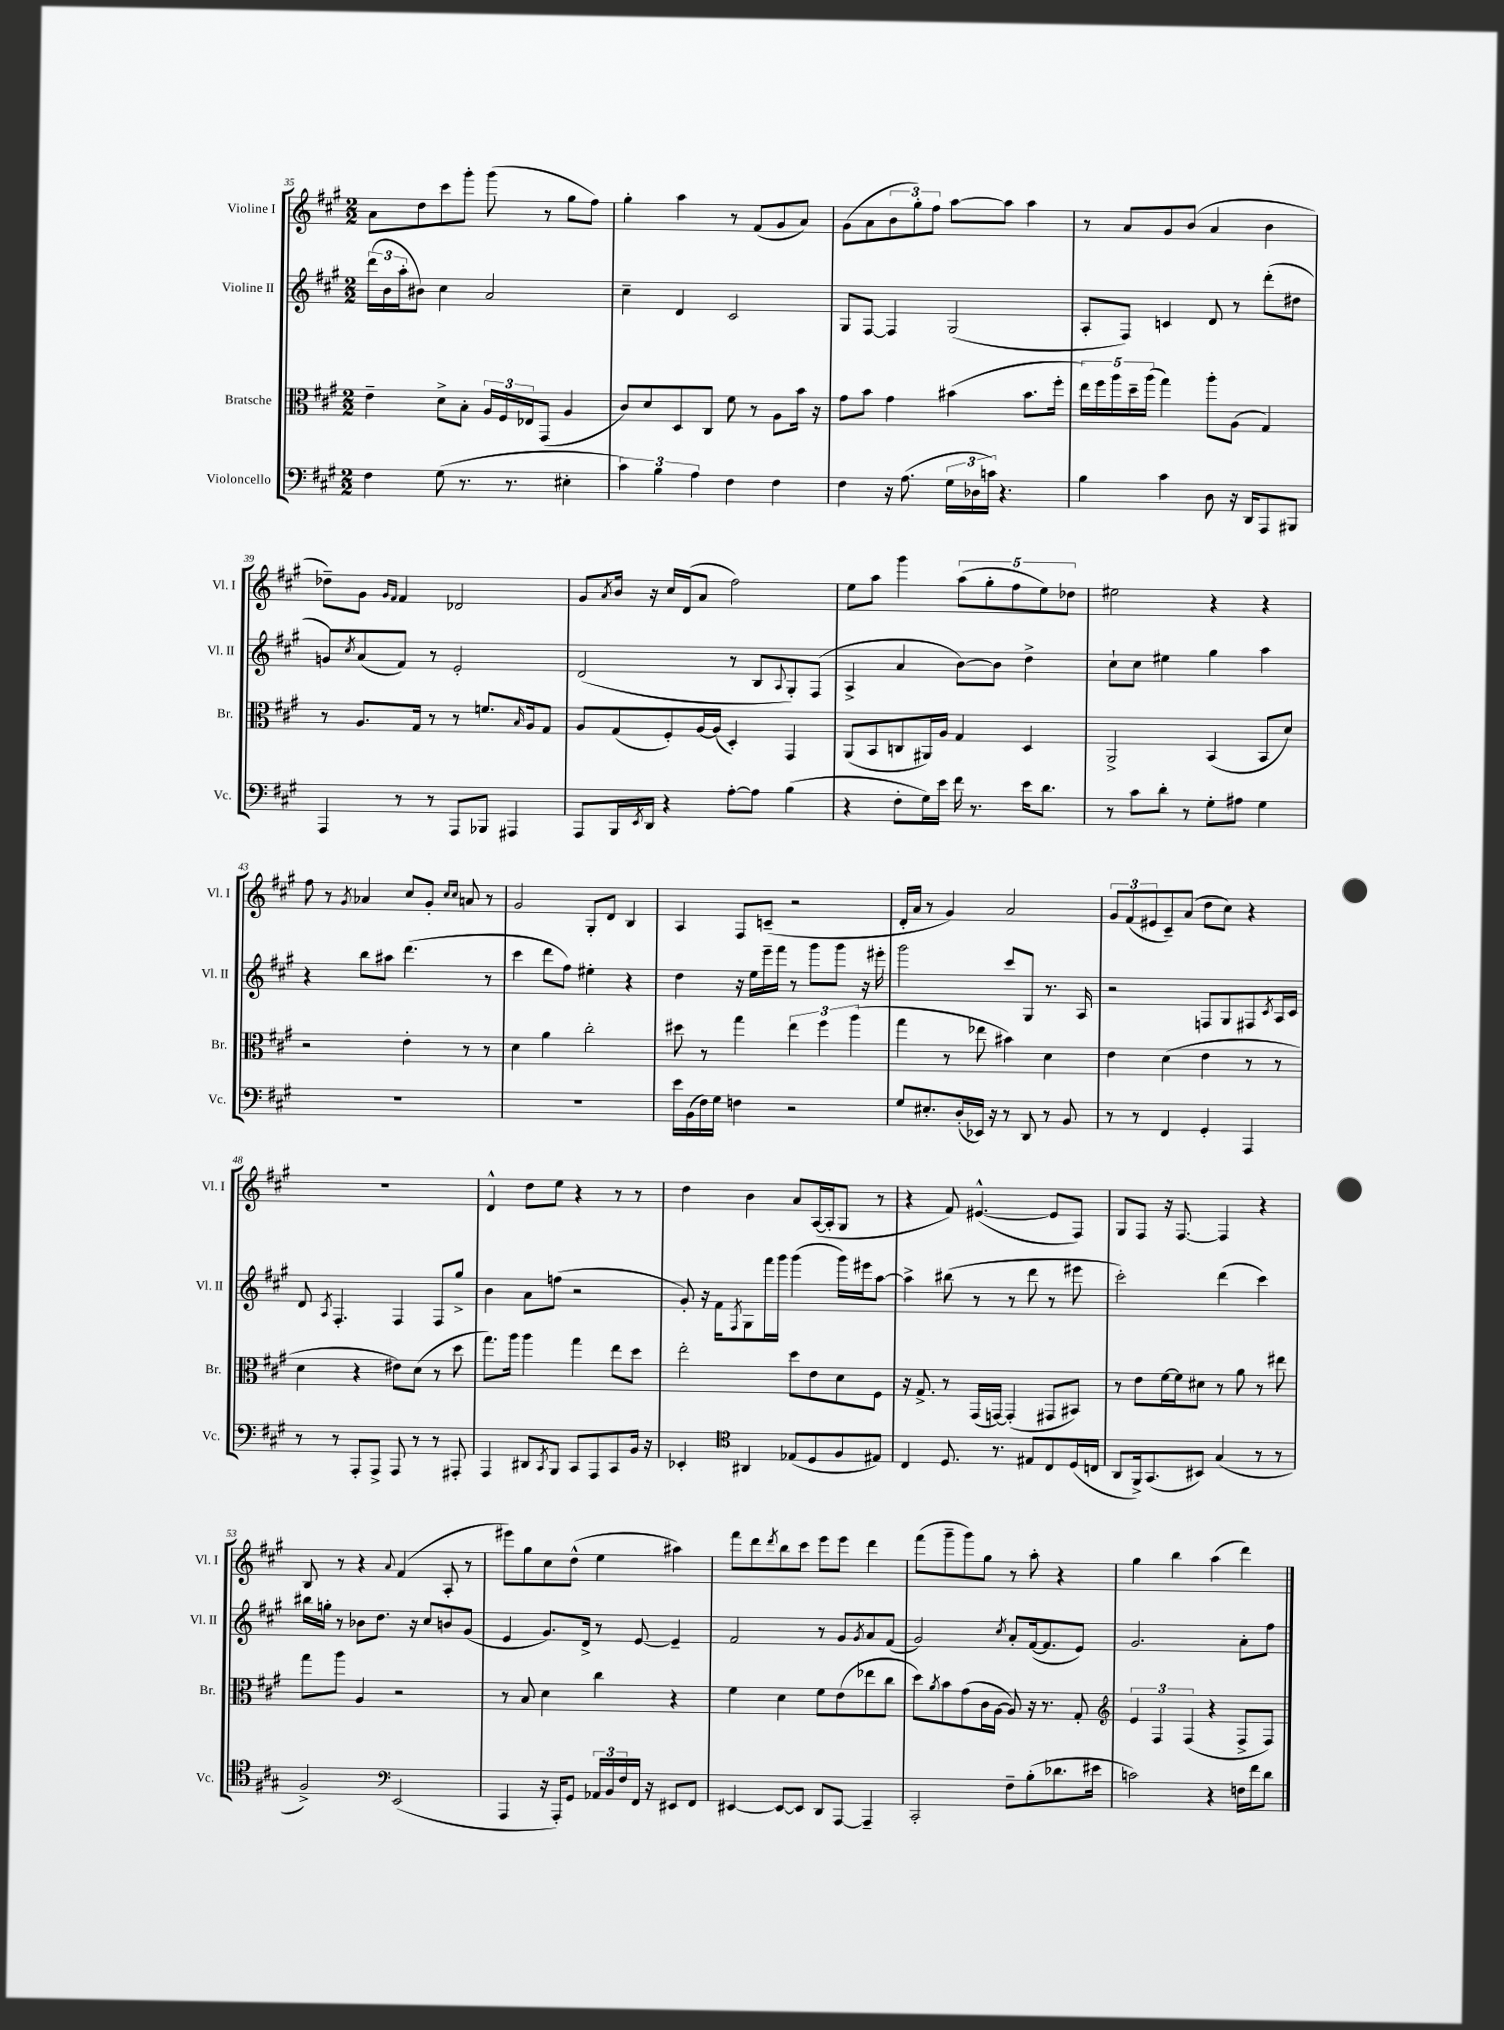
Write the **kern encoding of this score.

**kern	**kern	**kern	**kern
*staff4	*staff3	*staff2	*staff1
*clefF4	*clefC3	*clefG2	*clefG2
*k[f#c#g#]	*k[f#c#g#]	*k[f#c#g#]	*k[f#c#g#]
*M2/2	*M2/2	*M2/2	*M2/2
4F#	4e~	(24ddd	8a
.	.	24b	.
.	.	24aa'	.
.	.	8b#)	8dd
(8G#	8d^	4cc#	8ccc#
8.r	8B'	.	8ggg#'
.	24A	2a	(8ggg#
.	24F#	.	.
8.r	.	.	.
.	24E-	.	.
.	(8GG#	.	8r
4E#'	4A	.	8gg#
.	.	.	8ff#)
=	=	=	=
6c#)	8c#)	4cc#~	4gg#'
.	8d	.	.
6B	.	.	.
.	8D	4d	4aa
6A	.	.	.
.	8C#	.	.
4F#	8f#	2c#	8r
.	8r	.	(8f#
4F#	8A	.	8g#
.	16b	.	8a)
.	16r	.	.
=	=	=	=
4F#	8g#	8G#	(8g#
.	8b	[8F#	8a
16r	4g#	4F#]	12b
(8.A	.	.	.
.	.	.	12gg#')
.	.	.	12ff#
24G#	(4b#	(2G#	[8aa
24D-	.	.	.
24c)	.	.	.
4.r	.	.	8aa]
.	8.b#	.	4aa
.	16ff#'	.	.
=	=	=	=
4B	20ee)	8A'	8r
.	20ff#	.	.
.	20aa	.	.
.	.	8F#)	8a
.	20dd~	.	.
.	(20aa	.	.
4c#	4gg#)	4c	8g#
.	.	.	(8b
8D	8aa'	8d	4a
16r	(8A	8r	.
16DD	.	.	.
8AAA	4G#)	(8ddd'	4b
8BBB#	.	8dd#	.
=	=	=	=
4AAA	8r	8g)	8dd-~)
.	.	8qcc#	.
.	8.A	(8a	8g#
.	.	.	16qqg#
.	.	.	16qqf#
8r	.	8f#)	4f#
.	16G#	.	.
8r	8r	8r	.
8AAA	8r	2e'	2d-
8BBB-	8.f	.	.
4AAA#	.	.	.
.	16qqB	.	.
.	16A	.	.
.	8G#	.	.
=	=	=	=
8AAA	8A	(2d	8g#
.	.	.	8qa
16BBB	(8G#	.	16b
8qEE	.	.	.
16DD	.	.	16r
4r	8F#')	.	16cc#
.	.	.	(16d
.	[16A	.	8a
.	(16A]	.	.
[8A'	4D')	8r	2ff#)
8A]	.	8B	.
.	.	8qqA	.
(4B	4GG#	8G#')	.
.	.	(8F#	.
=	=	=	=
4r	(8AA	4A^	8ee
.	8BB	.	8aa
8F#'	8C	4a	4ggg#
16G#)	16AA#)	.	.
16e	16A	.	.
16f#	4G#	[8b)	(10aa
8.r	.	.	.
.	.	.	10gg#'
.	.	8b]	.
.	.	.	10ff#
16e	4D	4dd^	.
.	.	.	10ee)
8.d	.	.	.
.	.	.	10dd-
=	=	=	=
8r	2AA^	8cc#`	2ee#
8c#	.	8cc#	.
8d'	.	4ee#	.
8r	.	.	.
8G#'	(4BB	4gg#	4r
8A#	.	.	.
4G#	8BB	4aa	4r
.	8d)	.	.
=	=	=	=
1r	2r	4r	8ff#
.	.	.	8r
.	.	.	8qg#
.	.	8bb	4a-
.	.	8aa#	.
.	4e'	(4.ddd	8cc#
.	.	.	8g#'
.	.	.	16qqcc#
.	.	.	16qqcc#
.	8r	.	8a
.	8r	8r	8r
=	=	=	=
1r	4d	4ccc#	2g#
.	4a	8ddd	.
.	.	8ff#)	.
.	2cc#'	4ee#'	8G#'
.	.	.	8d
.	.	4r	4B
=	=	=	=
16e	8dd#	4dd	4A
(16BB	.	.	.
16F#)	8r	.	.
16G#	.	.	.
4F	4gg#	16r	8F#
.	.	16ee	.
.	.	16eee~	(8c~
.	.	16fff#	.
2r	6ee	8r	2r
.	.	8ggg#	.
.	6ff#	.	.
.	.	8ggg#	.
.	(6aa	.	.
.	.	16r	.
.	.	16eee#'	.
=	=	=	=
8G#	4gg#	2ggg#	16d'
.	.	.	16a
8.E#'	.	.	8r
.	8r	.	4g#)
(16D'	.	.	.
16EE-)	8ee-	.	.
16r	.	.	.
8r	4b#)	8ccc#	2a
8DD	.	8G#	.
8r	4d	8.r	.
8BB	.	.	.
.	.	16A	.
=	=	=	=
8r	4e	2r	12g#
.	.	.	(12f#
8r	.	.	.
.	.	.	12e#
4FF#	(4d	.	8c#~)
.	.	.	(8a
4GG#'	4e	8F	8dd
.	.	8G#	8cc#)
4AAA	8r	8F#	4r
.	.	8qc#	.
.	8r	16A	.
.	.	16c#	.
=	=	=	=
8r	4d	8d	1r
.	.	8qA	.
8r	.	4.F#'	.
8AAA'	4r	.	.
8AAA^	.	.	.
8AAA	8e#)	4F#	.
8r	(8d	.	.
8r	8r	8F#	.
8AAA#'	8dd	8gg#^	.
=	=	=	=
4AAA	8.gg#)	4b	4d^^
.	16aa	.	.
8DD#	4aa	8a	8dd
8qCC#	.	.	.
8BBB	.	(8ff	8ee
8CC#	4gg#	2r	4r
8AAA	.	.	.
8CC#	8ee	.	8r
16BB	8dd	.	8r
16r	.	.	.
=	=	=	=
4EE-'	2ee'	8g#')	4dd
.	.	16r	.
.	.	16f#	.
*clefC4	*	*	*
.	.	8qF#	.
4AA#	.	8G#	4b
.	.	16fff#	.
.	.	16ggg#	.
(8E-	8dd	(4ggg#	8a
8D	8e	.	([16A
.	.	.	16A']
8F#	8d	16ggg#)	8G#
.	.	16eee#	.
8E#)	8F#	[8aa	8r
=	=	=	=
4C#	16r	4aa^]	4r
.	8.G#^	.	.
8.D	8r	(8bb#	8f#)
.	(16GG#	8r	([4.e#^^
8.r	[16GG)	.	.
.	(4GG']	8r	.
8E#	.	8ddd	.
8C#	8GG#	8r	8e#]
(16D	8BB#)	8eee#	8F#)
16C	.	.	.
=	=	=	=
8AA	8r	2ccc#')	8G#
16FF#^)	8e	.	8F#
(8.GG#	.	.	.
.	[16f#	.	16r
.	16f#]	.	[8.F#
8BB#)	8d#	.	.
(4G#	8r	(4ddd	4F#]
.	8a	.	.
8r	8r	4ccc#)	4r
8r	8ee#	.	.
=	=	=	=
2F#^)	8gg#	16bb#	8B
.	.	16gg'	.
.	8aa	8r	8r
.	4A	8b-	4r
.	.	8.dd	.
*clefF4	*	*	*
.	.	.	8qqa
(2EE	2r	.	(4f#
.	.	16r	.
.	.	8cc#	.
.	.	8b	8A'
.	.	(8g#	8r
=	=	=	=
4AAA	8r	4e	8eee#)
.	8B	.	8gg#
16r	4d	8.g#)	8cc#
16AAA')	.	.	.
8GG#	.	.	(8dd^^
.	.	16d^	.
24AA-	4cc#	8r	4ee
24BB	.	.	.
24F#	.	.	.
16FF#	.	[8e	.
16r	.	.	.
8EE#	4r	4e~]	4aa#)
8FF#	.	.	.
=	=	=	=
[4EE#	4f#	2f#	8fff#
.	.	.	8ddd
.	.	.	8qddd
8EE#_	4d	.	8bb
8EE#]	.	.	8ccc#
8DD	8f#	8r	8eee
[8AAA	(8e	8g#	8eee
.	.	8qg#	.
4AAA~]	8ee-	8a	4ddd
.	8cc#	(8f#	.
=	=	=	=
2CC#'	8dd)	2g#)	(8fff#
.	8qa	.	.
.	8b	.	8ggg#~
.	(8g#	.	8ggg#)
.	16c#	.	8gg#
.	[16A	.	.
.	.	8qcc#	.
8F#~	8A])	8a'	8r
(8B'	16r	([16f#	8aa'
.	8.r	8.f#]	.
8.d-	.	.	4r
.	8G#'	8e)	.
16e#	.	.	.
=	=	=	=
*	*clefG2	*	*
2c)	6e	2.g#	4gg#
.	6F#	.	.
.	.	.	4bb
.	(6F#	.	.
4r	4r	.	(4aa
16F	8F#^	8a'	4ddd)
16f#	.	.	.
8d	8F#)	8ff#	.
==	==	==	==
*-	*-	*-	*-
